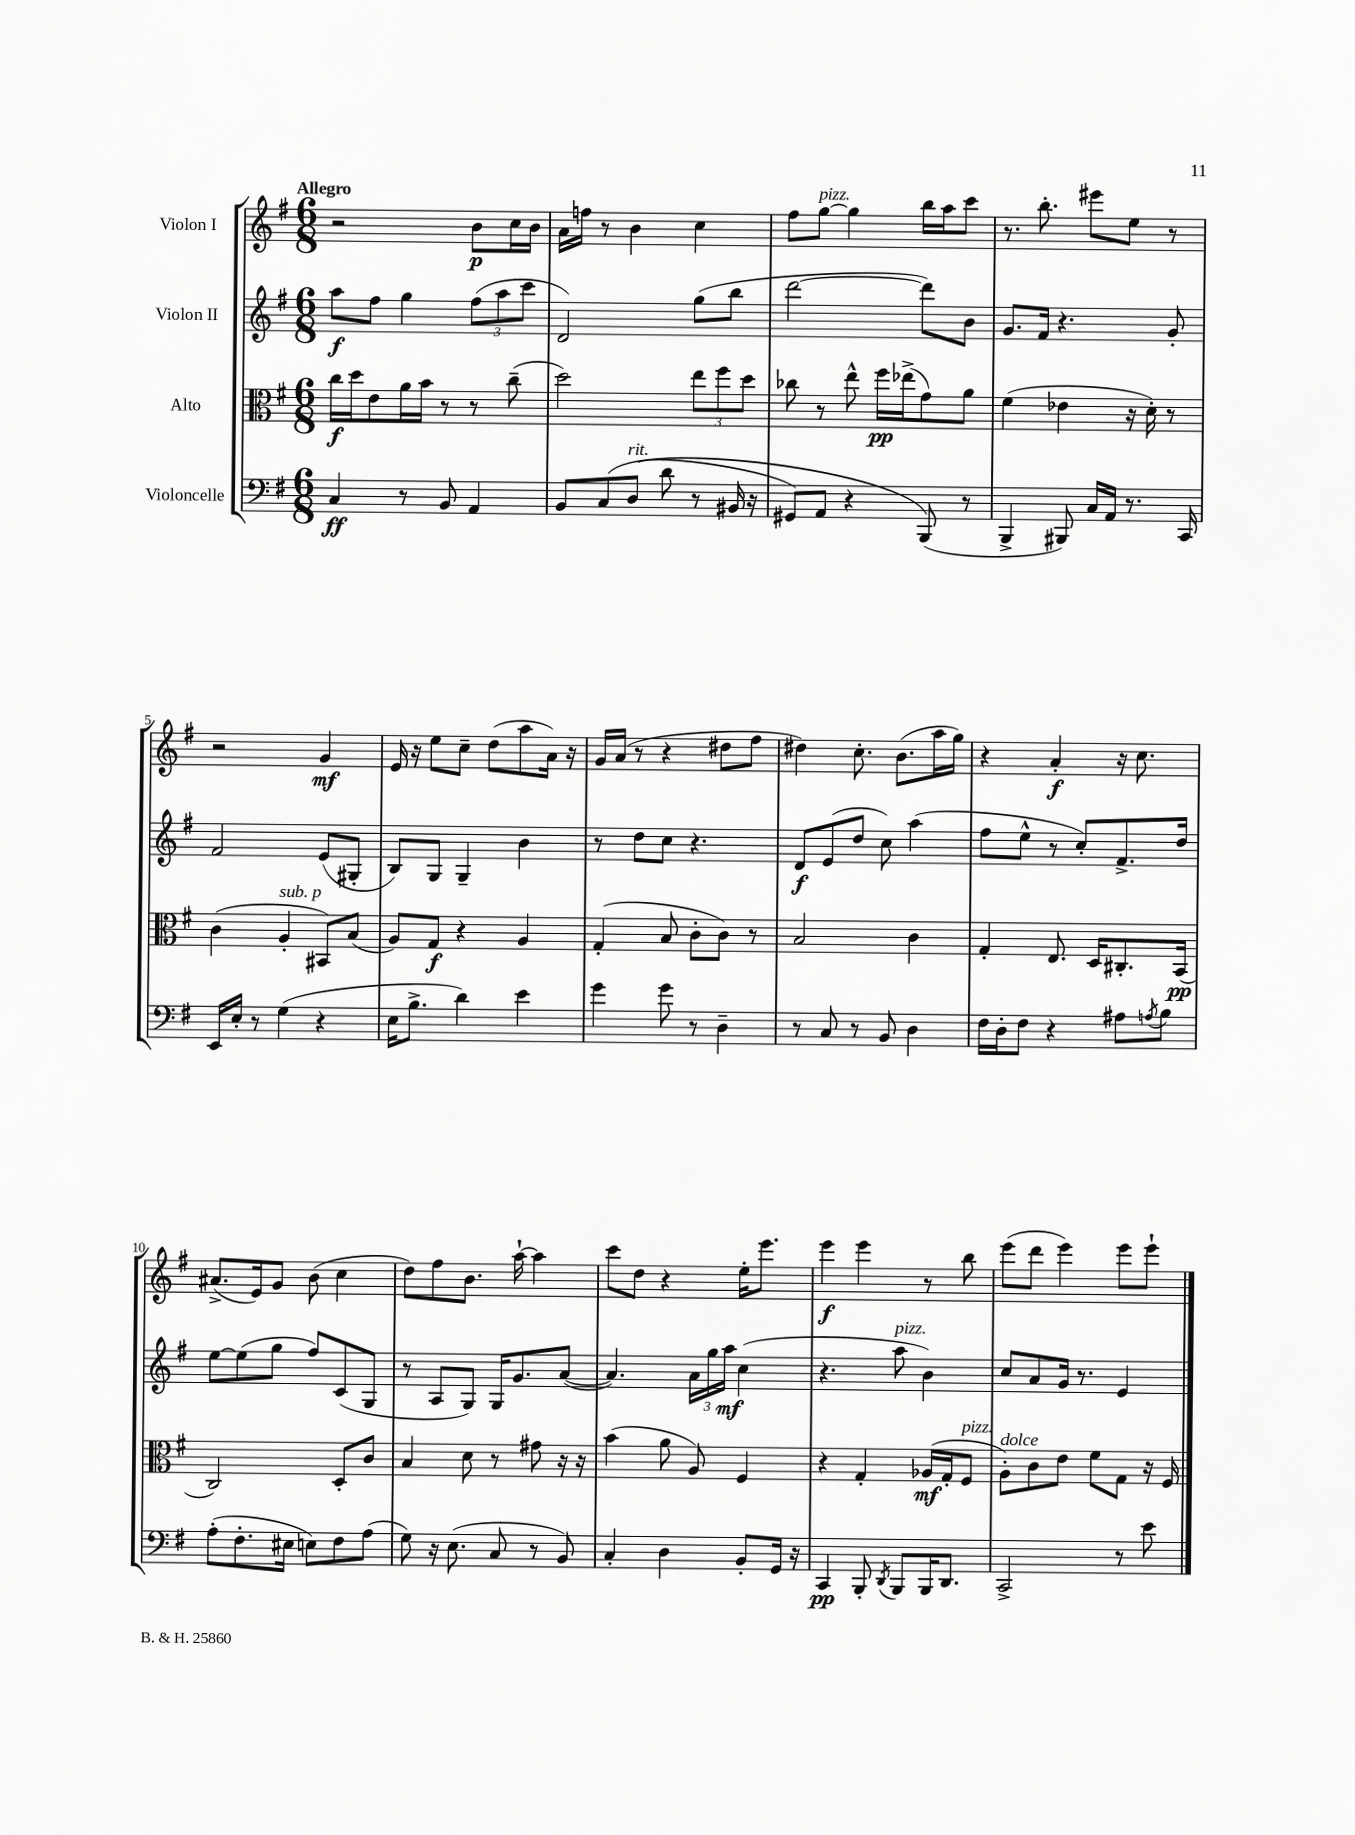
<<
\new StaffGroup <<
\new Staff = "s0" \with { instrumentName = "Violon I" } {
    \clef treble \key g \major \numericTimeSignature \time 6/8 \tempo "Allegro"
    r2 b'8\p c''16 b'16 |
    a'16 f''16 r8 b'4 c''4 |
    fis''8 g''8~^\markup { \italic "pizz." } g''4 b''16 a''16 c'''8 |
    r8. b''8.-. eis'''8 e''8 r8 |
    r2 g'4\mf |
    e'16 r16 e''8 c''8-- d''8( a''8 a'16) r16 |
    g'16 a'16( r8 r4 dis''8 fis''8 |
    dis''4) c''8.-. b'8.( a''16 g''16) |
    r4 a'4-.\f r16 c''8. |
    ais'8.->( e'16) g'8 b'8( c''4 |
    d''8) fis''8 b'8. a''16~-! a''4 |
    c'''8 d''8 r4 e''16-. e'''8. |
    e'''4\f e'''4 r8 b''8 |
    e'''8( d'''8 e'''4) e'''8 e'''8-! \bar "|." |
}
\new Staff = "s1" \with { instrumentName = "Violon II" } {
    \clef treble \key g \major \numericTimeSignature \time 6/8
    a''8\f fis''8 g''4 \tuplet 3/2 { fis''8( a''8 c'''8 } |
    d'2) g''8( b''8 |
    d'''2~ d'''8) b'8 |
    g'8. fis'16 r4. g'8-. |
    fis'2 e'8( gis8-. |
    b8) g8 g4-- b'4 |
    r8 d''8 c''8 r4. |
    d'8\f e'8( d''8 c''8) a''4( |
    fis''8 e''8-^ r8 c''8-.) fis'8.-> d''16 |
    e''8~ e''8( g''8 fis''8) c'8( g8 |
    r8 a8 g8) g16 g'8. a'8~( |
    a'4.) \tuplet 3/2 { a'16 g''16 a''16\mf } c''4( |
    r4. a''8^\markup { \italic "pizz." } b'4) |
    c''8 a'8 g'16 r8. e'4 \bar "|." |
}
\new Staff = "s2" \with { instrumentName = "Alto" } {
    \clef alto \key g \major \numericTimeSignature \time 6/8
    c''16\f d''16 e'8 a'16 b'16 r8 r8 c''8--( |
    d''2) \tuplet 3/2 { e''8 fis''8 d''8 } |
    ces''8 r8 e''8-^ fis''16\pp ees''16->( g'8) a'8 |
    fis'4( ees'4 r16 d'16-.) r8 |
    c'4( a4-.^\markup { \italic "sub. p" } bis,8) b8( |
    a8) g8\f r4 a4 |
    g4-.( b8 c'8-. c'8) r8 |
    b2 c'4 |
    g4-. e8. d16 cis8.-. b,16\pp( |
    c2) d8-. c'8 |
    b4 d'8 r8 gis'8 r16 r16 |
    b'4( a'8 a8) fis4 |
    r4 g4-. aes16\mf( g16-. fis8^\markup { \italic "pizz." } |
    a8-.^\markup { \italic "dolce" }) c'8 e'8 fis'8 g8 r16 fis16 \bar "|." |
}
\new Staff = "s3" \with { instrumentName = "Violoncelle" } {
    \clef bass \key g \major \numericTimeSignature \time 6/8
    c4\ff r8 b,8 a,4 |
    b,8 c8\( d8^\markup { \italic "rit." }( d'8 r8 bis,16 r16 |
    gis,8) a,8 r4 b,,8(\) r8 |
    b,,4-> bis,,8) c16 a,16 r8. c,16 |
    e,16 e16-. r8 g4( r4 |
    e16 b8.-> d'4) e'4 |
    g'4 g'8 r8 d4-- |
    r8 c8 r8 b,8 d4 |
    fis16 d16-. fis8 r4 ais8 \acciaccatura { a8 } b8 |
    a8-.( fis8.-. eis16 e8) fis8 a8( |
    g8) r16 e8.( c8 r8 b,8) |
    c4-. d4 b,8-. g,16 r16 |
    c,4\pp b,,8-. \acciaccatura { d,8 } b,,8 b,,16 d,8. |
    c,2-> r8 e'8 \bar "|." |
}
>>
>>
